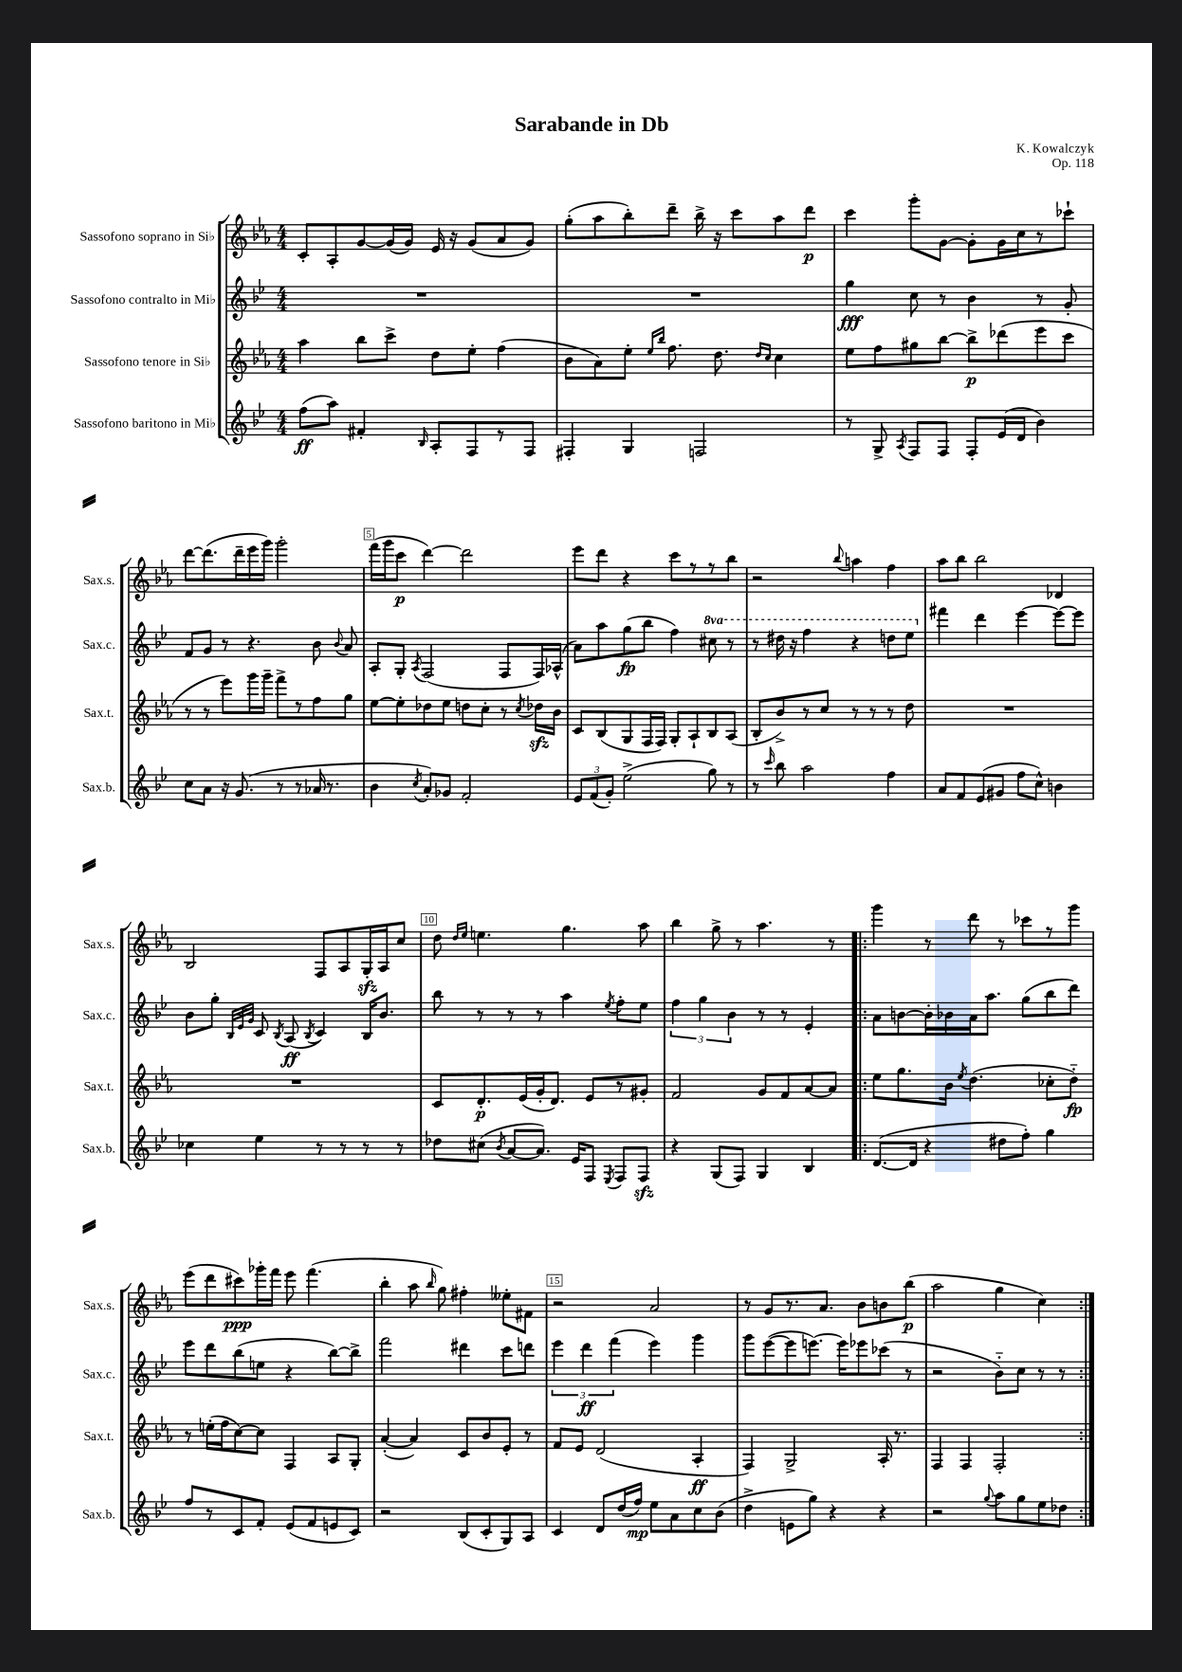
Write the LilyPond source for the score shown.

\header { title = "Sarabande in Db" composer = "K. Kowalczyk" opus = "Op. 118" }
<<
\new StaffGroup <<
\new Staff = "s0" \with { instrumentName = "Sassofono soprano in Sib" shortInstrumentName = "Sax.s." } {
    \clef treble \key ees \major \numericTimeSignature \time 4/4
    \autoBeamOff c'8[-. aes8-. g'8~ g'16( g'16]) ees'16 r16 g'8[( aes'8 g'8]) |
    g''8[-.( aes''8 bes''8-.) d'''8]-- bes''16-> r16 c'''8[ aes''8 d'''8]\p |
    c'''4 g'''8[-. g'8]~ g'8[-. g'16 c''16 r8 ces'''8]-! |
    d'''8[~ d'''8.( d'''16-- ees'''16 g'''16]) g'''2-. |
    f'''16[( g'''16 c'''8]\p d'''4~) d'''2 |
    ees'''8[ d'''8] r4 c'''8[ r8 r8 bes''8] |
    r2 \appoggiatura { bes''8 } a''4 f''4 |
    aes''8[ bes''8] bes''2 des'4 |
    bes2 f8[ aes8 g16-.\sfz aes16 c''8] |
    d''8 \grace { d''16[ ees''16] } e''4. g''4. aes''8 |
    bes''4 g''8-> r8 aes''4. r8 |
    \repeat volta 2 { g'''4 r8 d'''8 r8 ces'''8[ r8 g'''8] |
    ees'''8[( d'''8 cis'''8\ppp) ges'''16-. f'''16] ees'''8 f'''4.( |
    bes''4-. aes''8 \grace { bes''16 } g''8) fis''4-. eeses''8[-. fis'8] |
    r2 aes'2 |
    r8 g'8[ r8. aes'8.] bes'8[ b'8 bes''8]\p( |
    aes''2 g''4 c''4) | }
}
\new Staff = "s1" \with { instrumentName = "Sassofono contralto in Mib" shortInstrumentName = "Sax.c." } {
    \clef treble \key bes \major \numericTimeSignature \time 4/4 \set Staff.ottavationMarkups = #ottavation-simple-ordinals
    \autoBeamOff R1 |
    R1 |
    g''4\fff c''8 r8 bes'4 r8 g'8-. |
    f'8[ g'8] r8 r4. bes'8 \appoggiatura { bes'8 } a'8 |
    a8[-. g8]-. \acciaccatura { a8 } f2( f8[ f16) aes16]-^( |
    a'8[) a''8 g''8\fp( bes''8] f''4) \ottava #1 cis'''8 r8 |
    r8 dis'''16 r16 f'''4 r4 d'''8[ ees'''8] \ottava #0 |
    fis'''4 d'''4 ees'''4~ ees'''8[~ ees'''8] |
    bes'8[ g''8]-. \grace { bes32[ ees'32 g'32] } c'8 \acciaccatura { bes8 } a8\ff( \acciaccatura { bes8 } c'4) bes16[ bes'8.] |
    bes''8 r8 r8 r8 a''4 \acciaccatura { ees''8 } f''8[-. ees''8] |
    \tuplet 3/2 { f''4 g''4 bes'4 } r8 r8 ees'4-. |
    \repeat volta 2 { a'8[ b'8~ b'16-. bes'16 a'16 a''8.] g''8[( bes''8 d'''8]) |
    ees'''8[ d'''8 bes''8( e''8] r4 bes''8[~) bes''8]-> |
    f'''2 dis'''4 c'''8[ d'''8] |
    \tuplet 3/2 { ees'''4 d'''4\ff f'''4( } ees'''4) g'''4 |
    g'''8[ ees'''8~( ees'''8 e'''8.]~) e'''16[ ees'''8 ces'''8]( r8 |
    r2 bes'8[-_) c''8] r8 r8 | }
}
\new Staff = "s2" \with { instrumentName = "Sassofono tenore in Sib" shortInstrumentName = "Sax.t." } {
    \clef treble \key ees \major \numericTimeSignature \time 4/4
    \autoBeamOff aes''4 bes''8[ c'''8]-> d''8[ ees''8]-. f''4( |
    bes'8[ aes'8) ees''8]-. \grace { ees''16[ bes''16] } f''8. d''8. \grace { d''16[ c''16] } c''4 |
    ees''8[ f''8 gis''8 bes''8]~ bes''8[->\p des'''8( ees'''8 c'''8] |
    r8 r8 ees'''8[) g'''16 g'''16]-- f'''8[-> r8 f''8 g''8] |
    ees''8[~ ees''8-. des''8 ees''8] d''8[ c''8]-. r8 \acciaccatura { c''8 } des''16[\sfz bes'16] |
    c'8[ bes8( g8 f16 f16]) g8[-. aes8-! bes8 aes8]( |
    bes8[-. bes'8->) r8 c''8] r8 r8 r8 d''8 |
    R1 |
    R1 |
    c'8[ d'8.-.\p ees'16( g'16-. d'8.]) ees'8[ r8 gis'8]-. |
    f'2 g'8[ f'8 aes'8~ aes'8] |
    \repeat volta 2 { ees''8[ g''8. bes'16] \acciaccatura { ees''8 } d''4.( ces''8[-. d''8]-_\fp) |
    r8 e''16[-.( f''16 c''8~) c''8] f4 aes8[ g8]-. |
    aes'4~-.( aes'4) c'8[ bes'8 ees'8]-. r8 |
    f'8[ ees'8] d'2( aes4-.\ff |
    f4) g2-> aes16-. r8. |
    f4 f4 f2-. | }
}
\new Staff = "s3" \with { instrumentName = "Sassofono baritono in Mib" shortInstrumentName = "Sax.b." } {
    \clef treble \key bes \major \numericTimeSignature \time 4/4
    \autoBeamOff f''8[\ff( a''8]) fis'4-. \grace { bes16 } a8[-. f8 r8 f8] |
    fis4-. g4 f2 |
    r8 g8-> \acciaccatura { a8 } f8[ f8] f8[-. ees'16( d'16] bes'4) |
    c''8[ a'8] r16 g'8.( r8 r8 aes'16 r8. |
    bes'4 \acciaccatura { c''8 } a'8[-.) ges'8] f'2-. |
    \tuplet 3/2 { ees'8[ f'8( g'8]-.) } ees''2->( g''8) r8 |
    r8 \grace { c'''16 } bes''8 a''2 f''4 |
    a'8[ f'8 ees'8( gis'8] f''8[ c''8]-^) b'4 |
    ces''4 ees''4 r8 r8 r8 r8 |
    des''8[ cis''8]( \acciaccatura { bes'8 } a'8[~ a'8.]) ees'16[ f8] \acciaccatura { ees8 } f8[ f8]\sfz |
    r4 g8[( f8]) g4 bes4 |
    \repeat volta 2 { d'8.[~( d'16] r4 dis''8[ f''8]-.) g''4 |
    f''8[ r8 c'8 f'8]-. ees'8[( f'8 e'8 c'8]) |
    r2 bes8[( c'8-. g8) a8] |
    c'4 d'8[ d''16( f''16]\mp) ees''8[ a'8 c''8 bes'8]( |
    d''4-> e'8[ g''8]) r4 r4 |
    r2 \appoggiatura { g''8 } a''8[ g''8 ees''8 des''8] | }
}
>>
>>
\layout { \context { \Score \override BarNumber.break-visibility = ##(#f #t #t) barNumberVisibility = #(every-nth-bar-number-visible 5) \override BarNumber.stencil = #(make-stencil-boxer 0.1 0.3 ly:text-interface::print) } }
